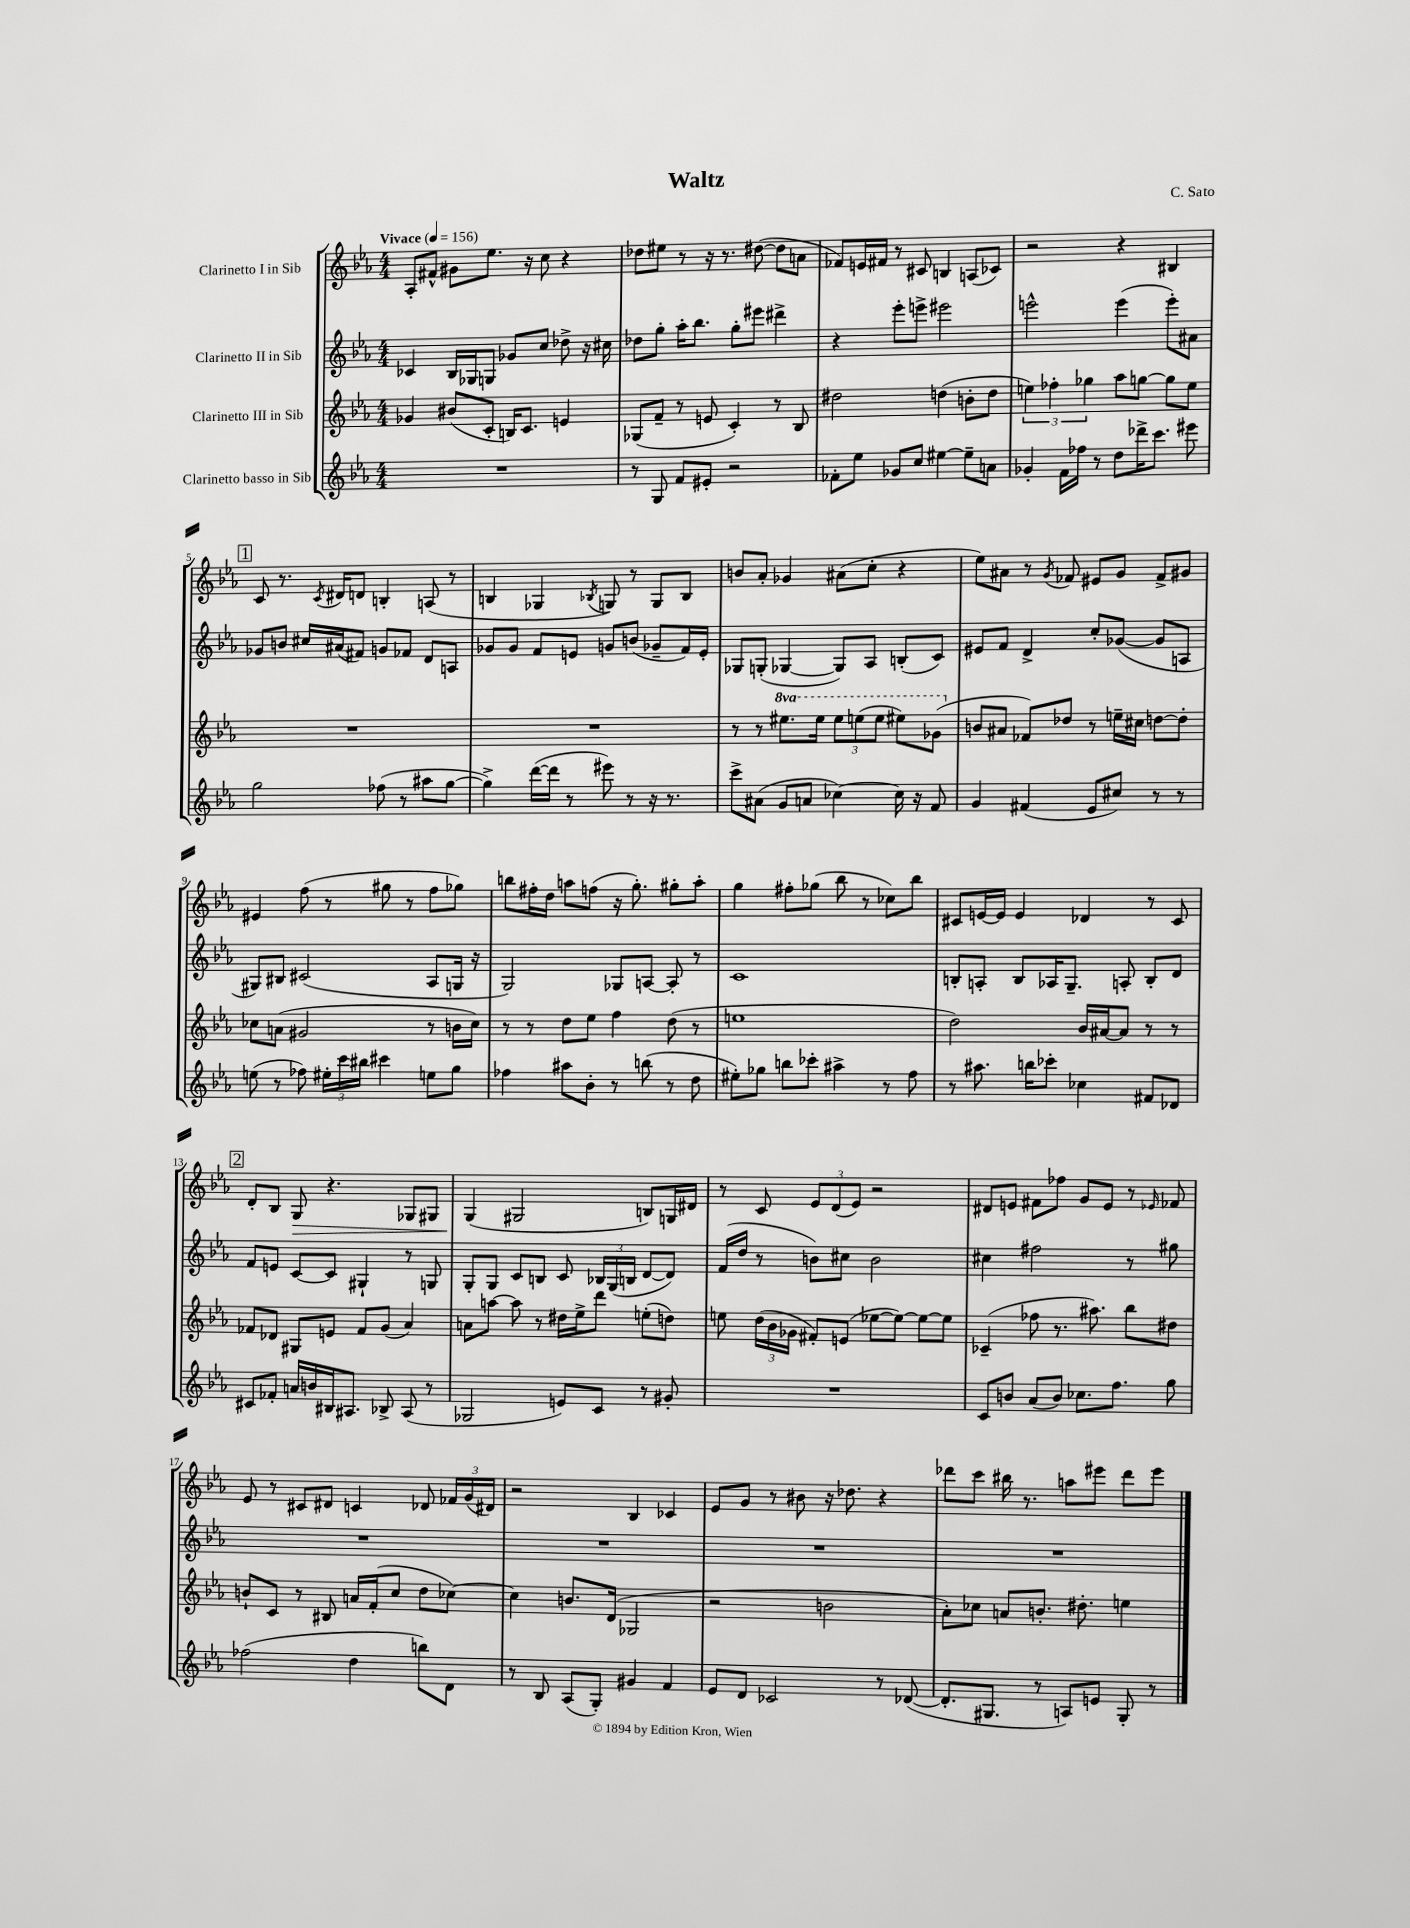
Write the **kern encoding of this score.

**kern	**kern	**kern	**kern
*staff4	*staff3	*staff2	*staff1
*clefG2	*clefG2	*clefG2	*clefG2
*k[b-e-a-]	*k[b-e-a-]	*k[b-e-a-]	*k[b-e-a-]
*M4/4	*M4/4	*M4/4	*M4/4
*MM156	*MM156	*MM156	*MM156
1r	4g-/	4c-/	8A-'/L
.	.	.	8f#^^/J
.	(8b#/L	16B-/LL	8g#\L
.	.	16G-/J	.
.	8c'/J	8G/J	8.ee-\J
.	16B/LK)	8g-/L	.
.	8.c/J	.	16r
.	.	8cc/J	8cc\
.	4e/	8dd-^\	4r
.	.	16r	.
.	.	16cc#\	.
=	=	=	=
8r	(8G-/L	8dd-\L	8dd-\L
8G/	8f~/J	8gg'\J	8ee#\J
8f/L	8r	16aa-'\LK	8r
.	.	8.bb-\J	.
8e#'/J	8e/	.	16r
.	.	.	8.r
2r	4c'/)	8gg'\L	.
.	.	8eee#\J	([8dd#\
.	8r	4ddd#^\	8dd#\]L
.	8B-/	.	8a\J
=	=	=	=
8f-'\L	2dd#\	4r	8f-/L)
8ee-\J	.	.	16e/L
.	.	.	16f#/JJ
8g-/L	.	8eee-'\L	8r
8cc/J	.	8eee^\J	8c#/
[4ee#\	(4dd\	2eee#\	4B/
8ee#~\]L	8b'\L	.	(8A/L
8a\J	8dd\J	.	8c-/J)
=	=	=	=
4g-'/	6ee\)	2eee^^\	2r
.	6ff-'\	.	.
16f\LL	.	.	.
16ff-\JJ	.	.	.
.	6gg-\	.	.
8r	.	.	.
8dd\L	8aa-\L	(4eee\	4r
16ddd-^\K	[8gg\J	.	.
8.ccc\J	.	.	.
.	8gg\]L	8eee'\L)	4B#/
8eee#\	8ee\J	8a#\J	.
=	=	=	=
2gg\	1r	8g-/L	8c/
.	.	8b/J	8.r
.	.	16cc#/LL	.
.	.	.	8qc/
.	.	(16a#/J	16d#/LK
.	.	8f#/J)	8d/J
(8ff-\	.	8g/L	4B'/
8r	.	8f-/J	.
8aa#\L	.	8d/L	(8A/
[8gg\J	.	8A/J	8r
=	=	=	=
4gg^\])	1r	8g-/L	4B/
.	.	8g-/J	.
([16ddd\LL	.	8f/L	4G-/
16ddd\]JJ	.	.	.
8r	.	8e/J	.
.	.	.	8qB-/
8eee#\)	.	8g/L	8G/)
8r	.	(8b/J	8r
16r	.	8g-~/L	8G/L
8.r	.	.	.
.	.	16f/L)	8B-/J
.	.	16e'/JJ	.
=	=	=	=
8ccc^\L	8r	8G-/L	8b/L
(8a#\J	8r	(8G'/J	8a-'/J
8g/L	8.eee#\L	[4G-/	4g-/
8a/J	.	.	.
.	16eee#\Jk	.	.
[4cc-\)	12eee#\L	8G-/]L)	(8a#\L
.	(12eee\	.	.
.	.	8A-/J	8cc'\J
.	12eee\J	.	.
16cc-\]	8eee#\L)	(8B'/L	4r
16r	.	.	.
8f/	(8gg-\J	8c/J)	.
=	=	=	=
4g/	8b/L	8e#/L	8ee-\L)
.	8a#/J	8f/J	8a#\J
(4f#/	8f-/L)	4d^/	8r
.	.	.	8qg/
.	8dd-/J	.	8f-/
8e-/L	8r	8cc'/L	8e#/L
8cc#/J)	16ee~\LL	([8g-/J	8g/J
.	16cc#\JJ	.	.
8r	[8dd\L	8g-/]L	8f-^/L
8r	8dd'\]J	8A/J	8g#/J
=	=	=	=
(8ee\	8cc-\L	8G#/L)	4e#/
8r	(8a\J	8B#/J	.
8ff-\)	2g#/	(2c#/	(8ff\
24ee#'\LL	.	.	8r
24ccc\	.	.	.
24bb#\JJ	.	.	.
4ccc#\	.	.	8gg#\
.	.	.	8r
8ee\L	8r	8A-/L	8ff\L
8gg\J	16b\LL	16G/Jk	8gg-\J)
.	16cc-\JJ)	16r	.
=	=	=	=
4ff-\	8r	2G/)	8bb\L
.	8r	.	16ff#'\L
.	.	.	16dd\JJ
8aa#\L	8dd\L	.	8aa\L
8b-'\J	8ee-\J	.	(8ff\J
8r	4ff\	8G-/L	16r
.	.	.	8.gg'\)
(8bb\	.	[8A/J	.
8r	(8dd\	8A'/]	8gg#'\L
8dd\	8r	8r	8aa'\J
=	=	=	=
8ee#'\L)	1ee	1c	4gg\
8gg-\J	.	.	.
8bb\L	.	.	8ff#'\L
8ccc-'\J	.	.	(8gg-\J
4aa#^\	.	.	8bb-\
.	.	.	8r
8r	.	.	8cc-\L)
8ff\	.	.	8bb-\J
=	=	=	=
8r	2dd\)	8B'/L	8c#/L
8.aa#\	.	8A'/J	[16e/L
.	.	.	16e/]JJ
.	.	8B/L	4e/
16bb\LK	.	.	.
8ccc-'\J	.	16A-/K	.
.	.	8.G~/J	.
4cc-\	16b-/LL	.	4d-/
.	[16a#/J	.	.
.	8a#/]J	8A'/	.
8f#/L	8r	8B'/L	8r
8d-/J	8r	8d/J	8c#/
=	=	=	=
8c#/L	8f-/L	8f/L	8d'/L
8f-'/J	8d-/J	8e/J	8B-/J
16a/LL	8G#/L	[8c/L	8G/
16b/	.	.	.
16B#/J	8e/J	8c/]J	4.r
8.A#/J	.	.	.
.	8f-/L	4G#`/	.
8B-^/	(8g/J	.	.
(8A#/	4a-/)	8r	8G-/L
8r	.	8G/	8G#/J
=	=	=	=
2G-/	8a\L	8G'/L	(4G/
.	[8aa\J	8G/J	.
.	8aa\]	8c/L	2G#/
.	8r	8B/J	.
8e/L)	16dd#\LL	8c/	.
.	16ee-^\J	.	.
8c/J	8ddd\J	24B-/LL	.
.	.	(24G/	.
.	.	24B/JJ	.
8r	(8ee'\L	[8d/L	8B/L)
8g#'/	8dd\J)	8d/]J)	16G/L
.	.	.	16d#/JJ
=	=	=	=
1r	8ee\	(16f/LL	8r
.	.	16dd/JJ	.
.	(24dd\LL	8r	8c/
.	24b-\	.	.
.	24g-\JJ	.	.
.	8f#'/L)	8b\L)	12e-/L
.	.	.	(12d/
.	(8e/J	8cc#\J	.
.	.	.	12e-/J)
.	[8ee-\L	2b\	2r
.	8ee-\_J)	.	.
.	8ee-\_L	.	.
.	8ee-\]J	.	.
=	=	=	=
8c/L	(4c-~/	4cc#\	8d#/L
8b/J	.	.	8e/J
(8a-/L	8ff-\	2ff#\	8f#\L
8b/J)	8.r	.	8ff-\J
8.cc-\L	.	.	8g/L
.	8.aa#\)	.	.
.	.	.	8e/J
8.ff\J	.	.	.
.	8bb-\L	8r	8r
.	.	.	16qqe-/
8gg\	8dd#\J	8gg#\	8f-/
=	=	=	=
(2ff-\	8b`/L	1r	8e-/
.	8c/J	.	8r
.	8r	.	8c#/L
.	8B#/	.	8d#/J
4dd\	16a/LL	.	4c/
.	(16f'/J	.	.
.	8cc/J	.	.
8bb\L)	8dd\L	.	8d-/
8d\J	[8cc-\J)	.	24f-/LL
.	.	.	(24g/
.	.	.	24d#/JJ)
=	=	=	=
8r	4cc-\]	1r	2r
8B-/	.	.	.
(8A-/L	8.b/L	.	.
8G'/J)	.	.	.
.	(16d/Jk	.	.
4g#/	2G-/	.	4B-/
4f/	.	.	4c-/
=	=	=	=
8e-/L	2r	1r	8e-/L
8d/J	.	.	8g/J
2c-/	.	.	8r
.	.	.	8b#\
.	2b\	.	16r
.	.	.	8.dd-\
8r	.	.	4r
([8d-/	.	.	.
=	=	=	=
8.d-'/]L	8a-'\L)	1r	8ddd-\L
.	8cc-\J	.	8ccc\J
8.G#/J	.	.	.
.	8a/L	.	16bb#\
.	.	.	8.r
8r	8.b'/J	.	.
8A/L)	.	.	8aa\L
.	8.dd#'\	.	.
8e/J	.	.	8eee#\J
8G#'/	4ee\	.	8ddd-\L
8r	.	.	8eee#\J
==	==	==	==
*-	*-	*-	*-
